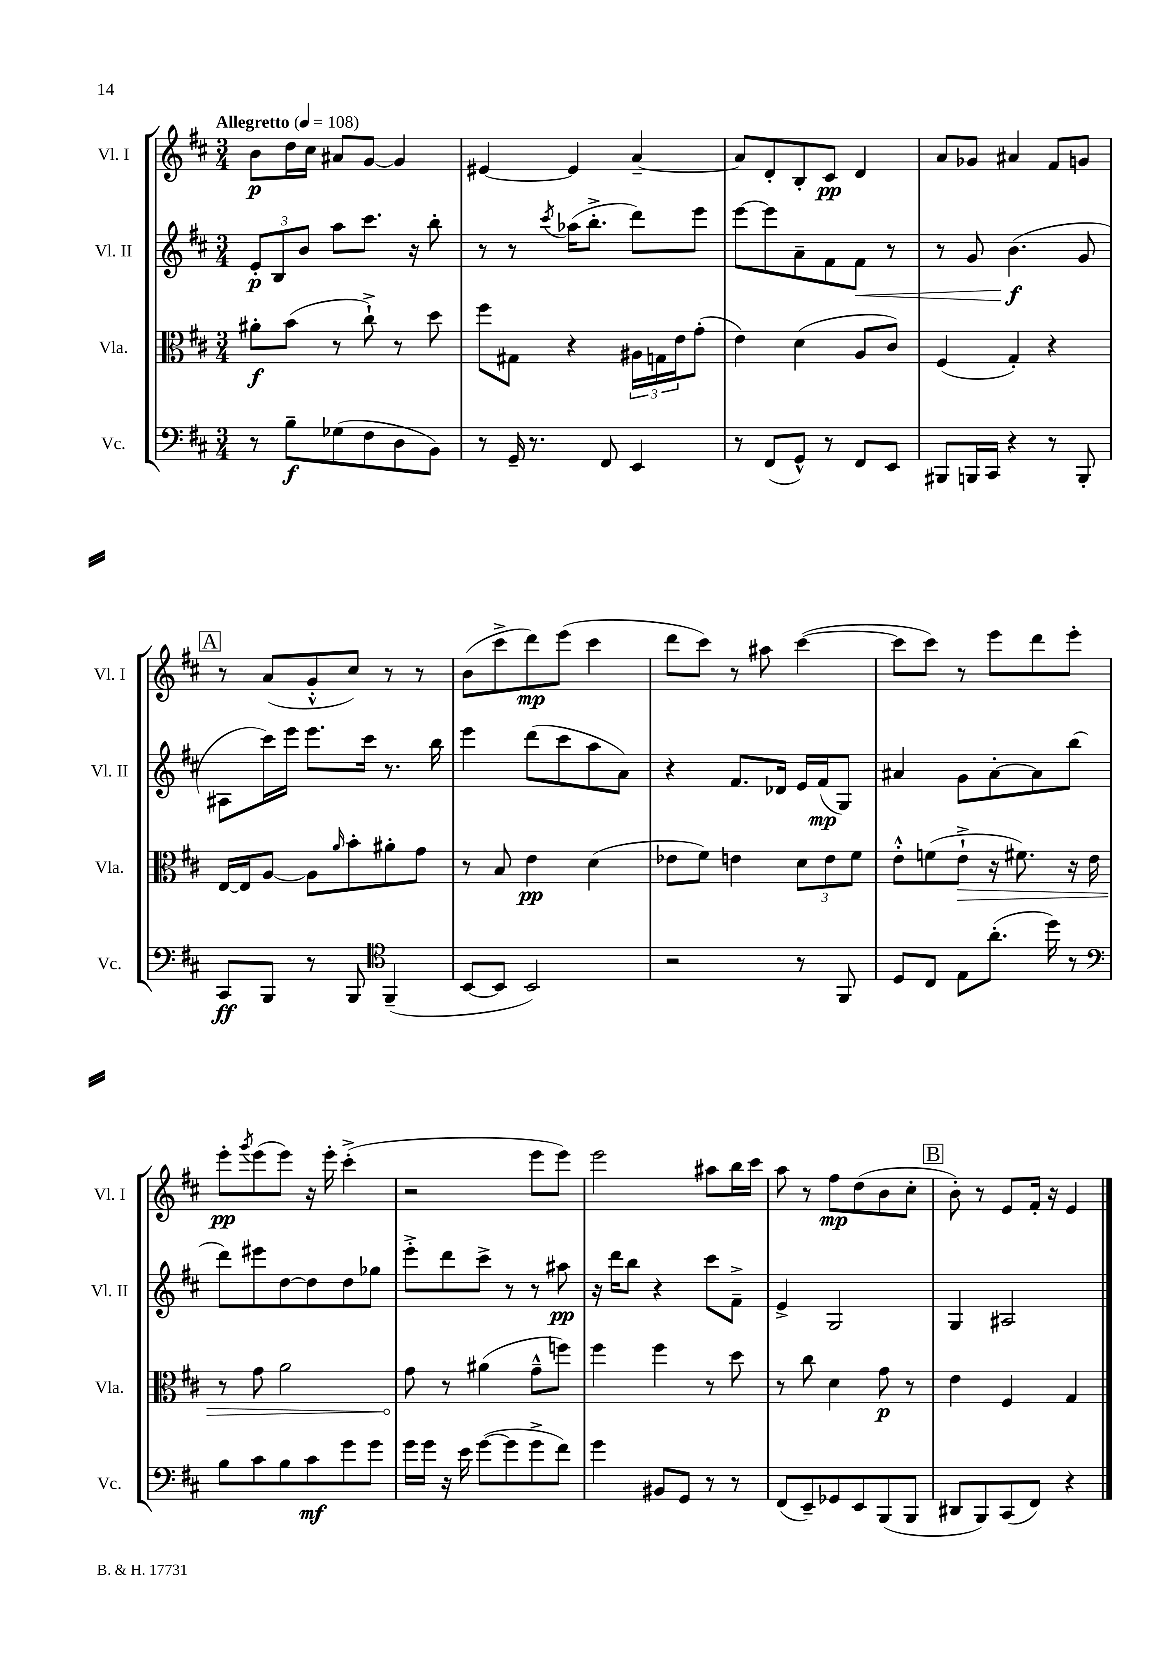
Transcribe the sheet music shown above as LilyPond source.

<<
\new StaffGroup <<
\new Staff = "s0" \with { instrumentName = "Vl. I" shortInstrumentName = "Vl. I" } {
    \clef treble \key d \major \numericTimeSignature \time 3/4 \tempo "Allegretto" 4 = 108
    b'8\p d''16 cis''16 ais'8 g'8~ g'4 |
    eis'4~ eis'4 a'4~-- |
    a'8 d'8-. b8-. cis'8\pp d'4 |
    a'8 ges'8 ais'4 fis'8 g'8 |
    \mark \markup { \box "A" } r8 a'8( g'8-.-^ cis''8) r8 r8 |
    b'8( cis'''8-> d'''8\mp) e'''8( cis'''4 |
    d'''8 cis'''8) r8 ais''8 cis'''4~( |
    cis'''8 cis'''8) r8 e'''8 d'''8 e'''8-. |
    e'''8-.\pp \acciaccatura { g'''8 } e'''8( e'''8) r16 e'''16-. cis'''4-.->( |
    r2 e'''8 e'''8) |
    e'''2 ais''8 b''16 cis'''16 |
    a''8 r8 fis''8\mp d''8( b'8 cis''8-. |
    \mark \markup { \box "B" } b'8-.) r8 e'8 fis'16-. r16 e'4 \bar "|." |
}
\new Staff = "s1" \with { instrumentName = "Vl. II" shortInstrumentName = "Vl. II" } {
    \clef treble \key d \major \numericTimeSignature \time 3/4
    \tuplet 3/2 { e'8-.\p b8 b'8 } a''8 cis'''8. r16 b''8-. |
    r8 r8 \acciaccatura { cis'''8 } aes''16( b''8.-.-> d'''8) e'''8 |
    e'''8~ e'''8 a'8-- fis'8 fis'8\< r8 |
    r8 g'8 b'4.\f\!( g'8 |
    \mark \markup { \box "A" } ais8 cis'''16) e'''16 e'''8. cis'''16 r8. b''16 |
    e'''4 d'''8( cis'''8 a''8 a'8) |
    r4 fis'8. des'16 e'16 fis'16\mp( g8) |
    ais'4 g'8 ais'8~-. ais'8 b''8( |
    d'''8) eis'''8 d''8~ d''8 d''8 ges''8 |
    e'''8-.-> d'''8 cis'''8-> r8 r8 ais''8\pp |
    r16 d'''16 b''8 r4 cis'''8 fis'8---> |
    e'4-> g2 |
    \mark \markup { \box "B" } g4 ais2 \bar "|." |
}
\new Staff = "s2" \with { instrumentName = "Vla." shortInstrumentName = "Vla." } {
    \clef alto \key d \major \numericTimeSignature \time 3/4
    ais'8-.\f b'8( r8 cis''8-!->) r8 d''8 |
    fis''8 gis8 r4 \tuplet 3/2 { ais16 g16 e'16 } g'8-.( |
    e'4) d'4( a8 cis'8) |
    fis4( g4-.) r4 |
    \mark \markup { \box "A" } e16~ e16 a8~ a8 \grace { a'16 } b'8-. ais'8-. g'8 |
    r8 b8 e'4\pp d'4( |
    ees'8 fis'8) e'4 \tuplet 3/2 { d'8 e'8 fis'8 } |
    e'8-.-^ f'8( \once \override Hairpin.circled-tip = ##t e'8-!->\> r16 fis'8.) r16 e'16 |
    r8 g'8 a'2 |
    g'8\! r8 ais'4( g'8---^ f''8) |
    fis''4 fis''4 r8 d''8 |
    r8 cis''8 d'4 g'8\p r8 |
    \mark \markup { \box "B" } e'4 fis4 g4 \bar "|." |
}
\new Staff = "s3" \with { instrumentName = "Vc." shortInstrumentName = "Vc." } {
    \clef bass \key d \major \numericTimeSignature \time 3/4
    r8 b8--\f ges8( fis8 d8 b,8) |
    r8 g,16-- r8. fis,8 e,4 |
    r8 fis,8( g,8-^) r8 fis,8 e,8 |
    bis,,8 b,,16 cis,16 r4 r8 b,,8-. |
    \mark \markup { \box "A" } cis,8\ff b,,8 r8 b,,8 \clef tenor fis,4--( |
    b,8~ b,8 b,2) |
    r2 r8 fis,8 |
    d8 cis8 e8 a'8.-.( d''16) r8 |
    \clef bass b8 cis'8 b8 cis'8\mf g'8 g'8 |
    g'16 g'16 r16 e'16 g'8~( g'8 g'8-> fis'8) |
    g'4 bis,8 g,8 r8 r8 |
    fis,8( e,8--) ges,8 e,8 b,,8( b,,8 |
    \mark \markup { \box "B" } dis,8 b,,8) cis,8( fis,8) r4 \bar "|." |
}
>>
>>
\layout { \context { \Score \remove "Bar_number_engraver" } }
